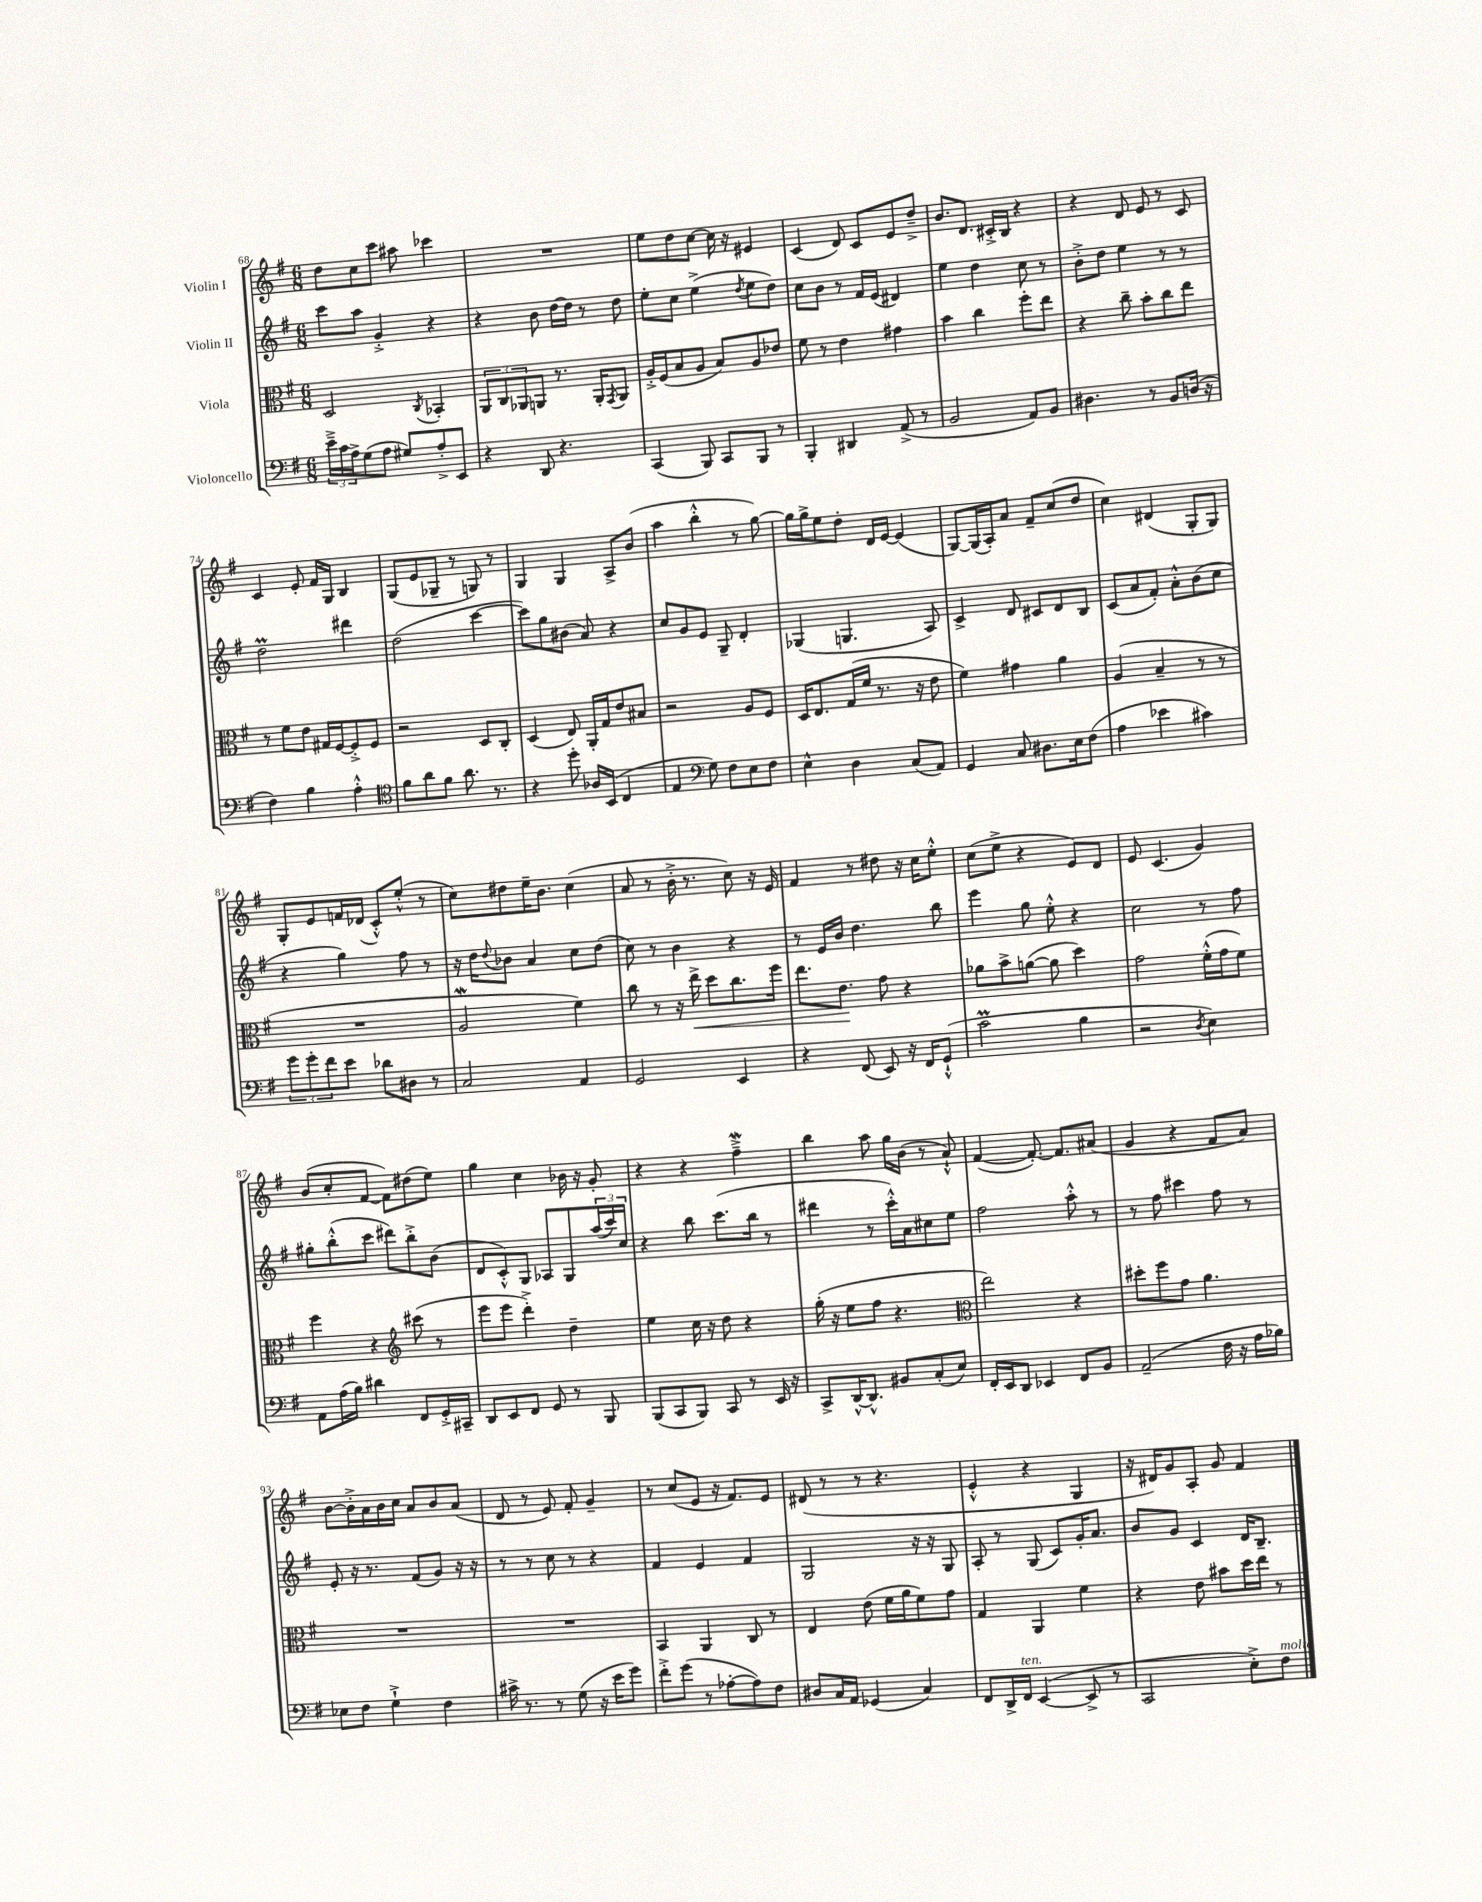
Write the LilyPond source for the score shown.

<<
\new StaffGroup <<
\new Staff = "s0" \with { instrumentName = "Violin I" } {
    \clef treble \key g \major \numericTimeSignature \time 6/8
    d''8 c''8 c'''8 ais''8 ces'''4 |
    R2. |
    e''8 d''8 c''8~ c''16 r16 eis'4 |
    c'4( d'8) c'8 e'8 d''8---> |
    b'8. d'8. cis'16-.-> b16 r4 |
    r4 d'8 e'8 r8 c'8 |
    c'4 e'8-. fis'16 g16 b4 |
    g8( e'8 ges8-- r8 g8) r8 |
    g4 g4 a8-> b'8( |
    a''4 b''4-.-^ r8 g''8~) |
    g''16 g''16-> e''8 d''8-. d'16 e'16~ e'4( |
    g8~) g16( a16-.) a'8 fis'8-- c''8( d''8 |
    c''4) dis'4( g8-. g8) |
    g8-. e'8 f'16 des'16( c'8-.-^) e''8-.-^( r8 |
    c''8) dis''8 e''16-- b'8. c''4( |
    a'8 r8 b'16-.-> r8. c''8) r16 e'16 |
    fis'4 r8 dis''8 r16 c''16 e''8-.-^ |
    c''8( e''8-> r4 e'8) d'8 |
    e'8 c'4.( g'4) |
    b'8( c''8-. fis'8~ fis'8) dis''8( e''8) |
    g''4 c''4 bes'16 r16 g'8-. |
    r4 r4 fis''4--->\mordent |
    b''4 a''8 g''16 b'16( r8 a'8-!-^) |
    fis'4~( fis'8.~-.) fis'8. ais'8( |
    g'4 r4 fis'8 a'8) |
    b'8~ b'16-.-> a'16 b'16 c''16 a'8 b'8 a'8( |
    d'8 r8 e'8) fis'8-. g'4-- |
    r8 c''8( e'8 r16 fis'8.) e'8 |
    dis'8( r8 r8 r4. |
    e'4-.-^ r4 g4 |
    r16 dis'16) g'8 a8-. g'8 fis'4 \bar "|." |
}
\new Staff = "s1" \with { instrumentName = "Violin II" } {
    \clef treble \key g \major \numericTimeSignature \time 6/8
    c'''8 a''8 g'4-.-> r4 |
    r4 b'8 d''16~ d''16 r8 d''8 |
    e''8-. c''8 e''4->( \acciaccatura { d''8 } e''8 d''8) |
    c''8 b'8 r8 fis'16 e'16( dis'4) |
    e''4 d''4 c''8 r8 |
    b'8-.-> d''8 e''4 r8 r8 |
    d''2\prall dis'''4 |
    d''2( c'''4~ |
    c'''8) g''8 bis'8( a'8) r4 |
    c''8 g'8 e'8 g8-- d'4-. |
    ges4( g4. a8) |
    c'4-> d'8 cis'8 d'8 b8 |
    c'8( a'8 fis'8-.) a'8-.-^ b'8( c''8 |
    r4 g''4) fis''8 r8 |
    r16 d''16 \appoggiatura { d''8 } bes'8 a'4 c''8 d''8( |
    c''8) r8 b'4 r4 |
    r8 e'16 b'16 d''4. b''8 |
    e'''4 g''8 e''8-.-^ r4 |
    c''2 r8 fis''8 |
    gis''8-. b''8-.-^( c'''8 dis'''8) b''8-.-> b'8( |
    d'8 c'8-.-^) g8 aes8 g8 \tuplet 3/2 { a''16( c'''16) c''16 } |
    r4 b''8 c'''8.( b''16 r8 |
    dis'''4 r8 c'''16-.-^) a'16 cis''8 e''8 |
    fis''2 a''8-.-^ r8 |
    r8 fis''8 cis'''4 fis''8 r8 |
    e'8-. r16 r8. fis'8( g'8) r16 r16 |
    r8 r8 c''8 r8 r4 |
    fis'4 e'4 fis'4 |
    g2 r16 r16 g8 |
    a8-. r8 g8( c'8) g'16-. a'8. |
    b'8 g'8 c'4 d'16 b8.-- \bar "|." |
}
\new Staff = "s2" \with { instrumentName = "Viola" } {
    \clef alto \key g \major \numericTimeSignature \time 6/8
    d2 \acciaccatura { c8 } bes,4-. |
    \tuplet 3/2 { a,8 c8 aes,8 } a,8 r8. a,16-. \acciaccatura { g,8 } a,8 |
    a16-.-> fis16( b8 a8 b8) a8 ees'8 |
    fis'8 r8 e'4 gis'4 |
    b'4 c''4 fis''8-. e''8 |
    r4 c''8-- b'8-. c''8 e''8 |
    r8 fis'8 e'8 gis16 fis16~ fis8-.-> fis8 |
    r2 d8 c8-. |
    d4( e8) a,16-. g16 e'8 bis8 |
    r2 a8 fis8 |
    d16 e8. g16( fis'16 r8. r16 e'8 |
    fis'4) gis'4 a'4 |
    a4( b4-- r8 r8 |
    R2. |
    a2\mordent fis'4) |
    c''8 r8 r16 e''16->\< d''8 c''8. fis''16 |
    e''8. e'8.\! g'8 r4 |
    aes'8 b'8-> a'8~( a'8 d''4) |
    g'2 fis'16-.-^( g'16 fis'8) |
    fis''4 r4 \clef treble cis'''8( r8 |
    e'''8 e'''8 d'''4-.->) d''4-- |
    e''4 c''16 r16 d''8 r4 |
    g''16-.( r16 e''8 fis''8 r4. |
    \clef alto e''2) r4 |
    dis''8-. fis''8 g'8 a'4. |
    R2. |
    R2. |
    b,4 a,4 c8 r8 |
    e4 e'8( fis'16 a'16 fis'8) g'8 |
    g4 a,4 fis'4 |
    r4 e'8 bis'8 d''16 e''16 r8 \bar "|." |
}
\new Staff = "s3" \with { instrumentName = "Violoncello" } {
    \clef bass \key g \major \numericTimeSignature \time 6/8
    \tuplet 3/2 { e'16---> c'16 a16-> } g8( a8 gis8) a8-.-> e,8 |
    r4 d,8 r4. |
    c,4( b,,8) c,8 b,,8 r8 |
    b,,4-. dis,4 a,8->( r8 |
    b,2 a,8) b,8 |
    dis4. r8 b,8 d16( r16 |
    fis4) b4 a4-.-^ |
    \clef tenor fis'8 a'8 fis'8 a'8. r8. |
    r4 d''8-. aes16 b,16( c4 |
    e4 \clef bass g8) fis8 e8 fis8 |
    e4-^ d4 c8( a,8) |
    g,4 c8 dis8. e16 fis8( |
    a4 ees'4 cis'4) |
    \tuplet 3/2 { g'8 g'8-. fis'8 } e'8 des'8 dis8 r8 |
    c2 a,4 |
    g,2 e,4 |
    r4 fis,8( e,8) r16 fis,16 g,8-!-^( |
    c'2\prall b4 |
    r2 \acciaccatura { d8 } e4) |
    a,8 a16( b16) dis'4 fis,8 g,16-.-> cis,16-- |
    d,8 e,8 fis,8 g,8 r8 b,,8 |
    b,,8( c,8 b,,8) c,8 r8 e,16 r16 |
    c,8-> d,16~-^ d,8.-^ bis,8 c8-.( e8) |
    fis,16-. e,16 d,8 ees,4 fis,8 b,8 |
    a,2--( fis16 r16 a16 bes16) |
    ees8 fis8 g4-!-> fis4 |
    cis'16-> r8. r8 g8( r16 e'16 g'8) |
    fis'8-.-> g'8( r8 aes8~-. aes8) fis8 |
    dis8 c16 a,16 ges,4( c4) |
    fis,8 d,16-> fis,16^\markup { \italic "ten." } e,4~( e,8-> r8 |
    c,2 e8-.->) fis8^\markup { \italic "molto" } \bar "|." |
}
>>
>>
\layout { \context { \Score currentBarNumber = #68 } }
